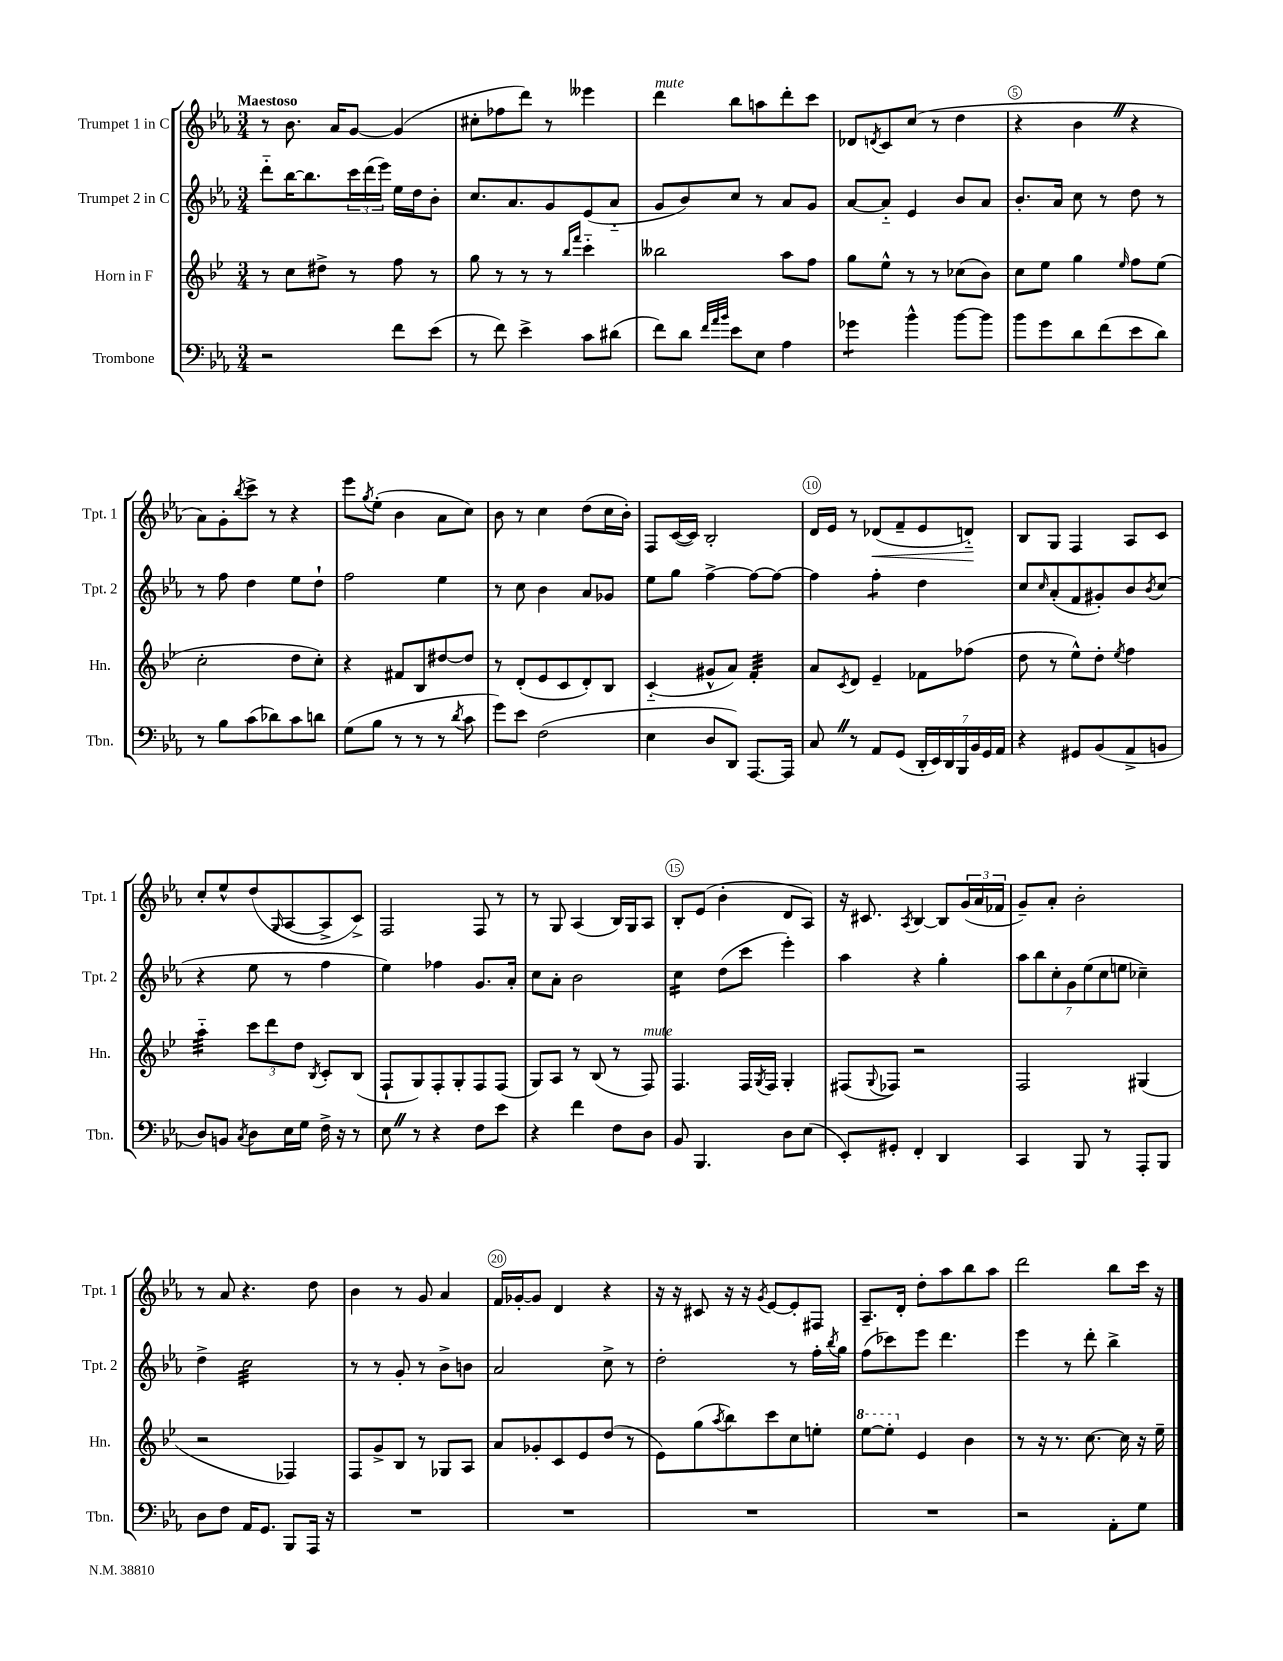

**kern	**kern	**kern	**kern
*staff4	*staff3	*staff2	*staff1
*clefF4	*clefG2	*clefG2	*clefG2
*k[b-e-a-]	*k[b-e-]	*k[b-e-a-]	*k[b-e-a-]
*M3/4	*M3/4	*M3/4	*M3/4
2r	8r	8ddd'~	8r
.	8cc	[16bb-	8.b-
.	.	8.bb-]	.
.	8dd#^	.	.
.	.	.	16a-
.	8r	24ccc	[8g
.	.	(24ddd	.
.	.	24eee-)	.
8f	8ff	16ee-	(4g]
.	.	16dd	.
(8e-	8r	8b-'	.
=	=	=	=
8r	8gg	8.cc	8cc#'
8f)	8r	.	8ff-
.	.	8.a-	.
4e-^	8r	.	8ddd)
.	8r	8g	8r
.	16qqbb-	.	.
.	16qqfff	.	.
8c	4ccc'~	(8e-	4eee--
(8d#	.	8a-'~	.
=	=	=	=
8f)	2bb--	8g	4ddd
8d	.	8b-)	.
32qqf	.	.	.
32qqa-	.	.	.
32qqb-	.	.	.
8e-	.	8cc	8bb-
8E-	.	8r	8aa
4A-	8aa	8a-	8ddd'
.	8ff	8g	8ccc
=	=	=	=
4g-	8gg	[8a-	8d-
.	.	.	8qd
.	8ee-^^	8a-'~]	8c
4b-^^	8r	4e-	(8cc
.	8r	.	8r
[8b-	(8cc-	8b-	4dd
8b-]	8b-)	8a-	.
=	=	=	=
8b-	8cc	8.b-'	4r
8g	8ee-	.	.
.	.	16a-	.
8d	4gg	8cc	4b-
(8f	.	8r	.
.	16qqee-	.	.
8e-	8ff	8dd	4r
8d)	(8ee-	8r	.
=	=	=	=
8r	2cc'	8r	8a-)
8B-	.	8ff	8g'
.	.	.	8qbb-
(8c	.	4dd	8ccc^
8d-)	.	.	8r
8c	8dd	8ee-	4r
8d	8cc')	8dd`	.
=	=	=	=
(8G	4r	2ff	8eee-
.	.	.	8qgg
8B-	.	.	(8ee-'
8r	8f#	.	4b-
8r	8B-	.	.
8r	[8dd#	4ee-	8a-
8qd	.	.	.
8c	8dd#]	.	8cc)
=	=	=	=
8g)	8r	8r	8b-
8e-	(8d'	8cc	8r
(2F	8e-	4b-	4cc
.	8c	.	.
.	8d')	8a-	(8dd
.	8B-	8g-	16cc
.	.	.	16b-')
=	=	=	=
4E-	(4c'~	8ee-	8F
.	.	8gg	([16c
.	.	.	16c])
8D	8g#^^	[4ff^	2B-'
8DD)	8a)	.	.
[8.AAA-	4f'	8ff_	.
.	.	8ff_	.
16AAA-]	.	.	.
=	=	=	=
8C	8a	4ff]	16d
.	.	.	16e-
.	8qc	.	.
8r	8d	.	8r
8AA-	4e-~	4ff'	(8d-
(8GG	.	.	8f~
28DD'	8f-	4dd	8e-
28EE-)	.	.	.
28DD	.	.	.
28BBB-	.	.	.
.	(8ff-	.	8d'~)
28BB-	.	.	.
28GG	.	.	.
28AA-	.	.	.
=	=	=	=
4r	8dd	8cc	8B-
.	.	16qqcc	.
.	8r	(8a-'	8G
8GG#	8ee-^^)	8f	4F
(8BB-	8dd'	8g#')	.
.	8qee-	.	.
8AA-^	4ff	8b-	8A-
.	.	8qb-	.
8BB	.	(8cc	8c
=	=	=	=
8D)	4aa'~	4r	8cc'
8BB	.	.	8ee-^^
8qC	.	.	.
8D	12ccc	8ee-	(8dd
.	12ddd	.	.
.	.	.	16qqG
16E-	.	8r	[8A-
.	12dd	.	.
16G	.	.	.
.	8qB-	.	.
16F^	8c'	4ff	8A-^]
16r	.	.	.
8r	(8B-	.	8c^)
=	=	=	=
8E-	8F`	4ee-)	2F
8r	8G)	.	.
4r	8F'	4ff-	.
.	8G'	.	.
8F	8F	8.g	8F
8e-	(8F	.	8r
.	.	16a-'	.
=	=	=	=
4r	8G)	8cc	8r
.	8A	8a-'	8G
4f	8r	2b-	(4A-
.	(8B-	.	.
8F	8r	.	16B-)
.	.	.	16G
8D	8F)	.	8A-
=	=	=	=
8BB-	4.F	4cc	8B-'
4.BBB-	.	.	(8e-
.	.	(8dd	4b-'
.	16F	8ccc	.
.	8qG	.	.
.	16F	.	.
8D	4G'	4eee-')	8d
(8E-	.	.	8A-)
=	=	=	=
8EE-')	(8F#	4aa-	16r
.	.	.	8.c#
.	8qqG	.	.
8GG#'	8F-)	.	.
.	.	.	8qA-
4FF'	2r	4r	[4B-
4DD	.	4gg'	8B-]
.	.	.	(24g
.	.	.	24a-
.	.	.	24f-
=	=	=	=
4CC	2F	14aa-	8g~)
.	.	14bb-	.
.	.	.	8a-'
.	.	14cc'	.
.	.	14g	.
8BBB-	.	.	2b-'
.	.	(14ee-	.
.	.	14cc	.
8r	.	.	.
.	.	14ee	.
8AAA-'	(4G#	4cc-~)	.
8BBB-	.	.	.
=	=	=	=
8D	2r	4dd^	8r
8F	.	.	8a-
16AA-	.	2cc	4.r
8.GG	.	.	.
8BBB-	4F-)	.	.
16AAA-	.	.	8dd
16r	.	.	.
=	=	=	=
2.r	8F	8r	4b-
.	8g^	8r	.
.	8B-	8g'	8r
.	8r	8r	8g
.	8G-	8b-^	4a-
.	8A	8b	.
=	=	=	=
2.r	8a	2a-	16f
.	.	.	[16g-'
.	8g-'	.	8g-]
.	8c	.	4d
.	8e-	.	.
.	(8dd	8cc^	4r
.	8r	8r	.
=	=	=	=
2.r	8e-)	2dd'	16r
.	.	.	16r
.	(8gg	.	8c#
.	8qaa	.	.
.	8bb-)	.	16r
.	.	.	16r
.	.	.	8qg
.	8ccc	.	[8e-
.	8cc	8r	8e-']
.	8ee'	16ff'	8F#
.	.	8qbb-	.
.	.	16gg	.
=	=	=	=
2.r	[8eee-	(8ff	8.A-~
.	8eee-']	8ccc-)	.
.	.	.	16d'
.	4e-	8eee-	8dd'
.	.	4.ddd	8aa-
.	4b-	.	8bb-
.	.	.	8aa-
=	=	=	=
2r	8r	4eee-	2ddd
.	16r	.	.
.	8.r	.	.
.	.	8r	.
.	[8.cc	8ddd'	.
8AA-'	.	4bb-^	8bb-
.	16cc]	.	.
8G	16r	.	16ccc
.	16ee-~	.	16r
==	==	==	==
*-	*-	*-	*-
